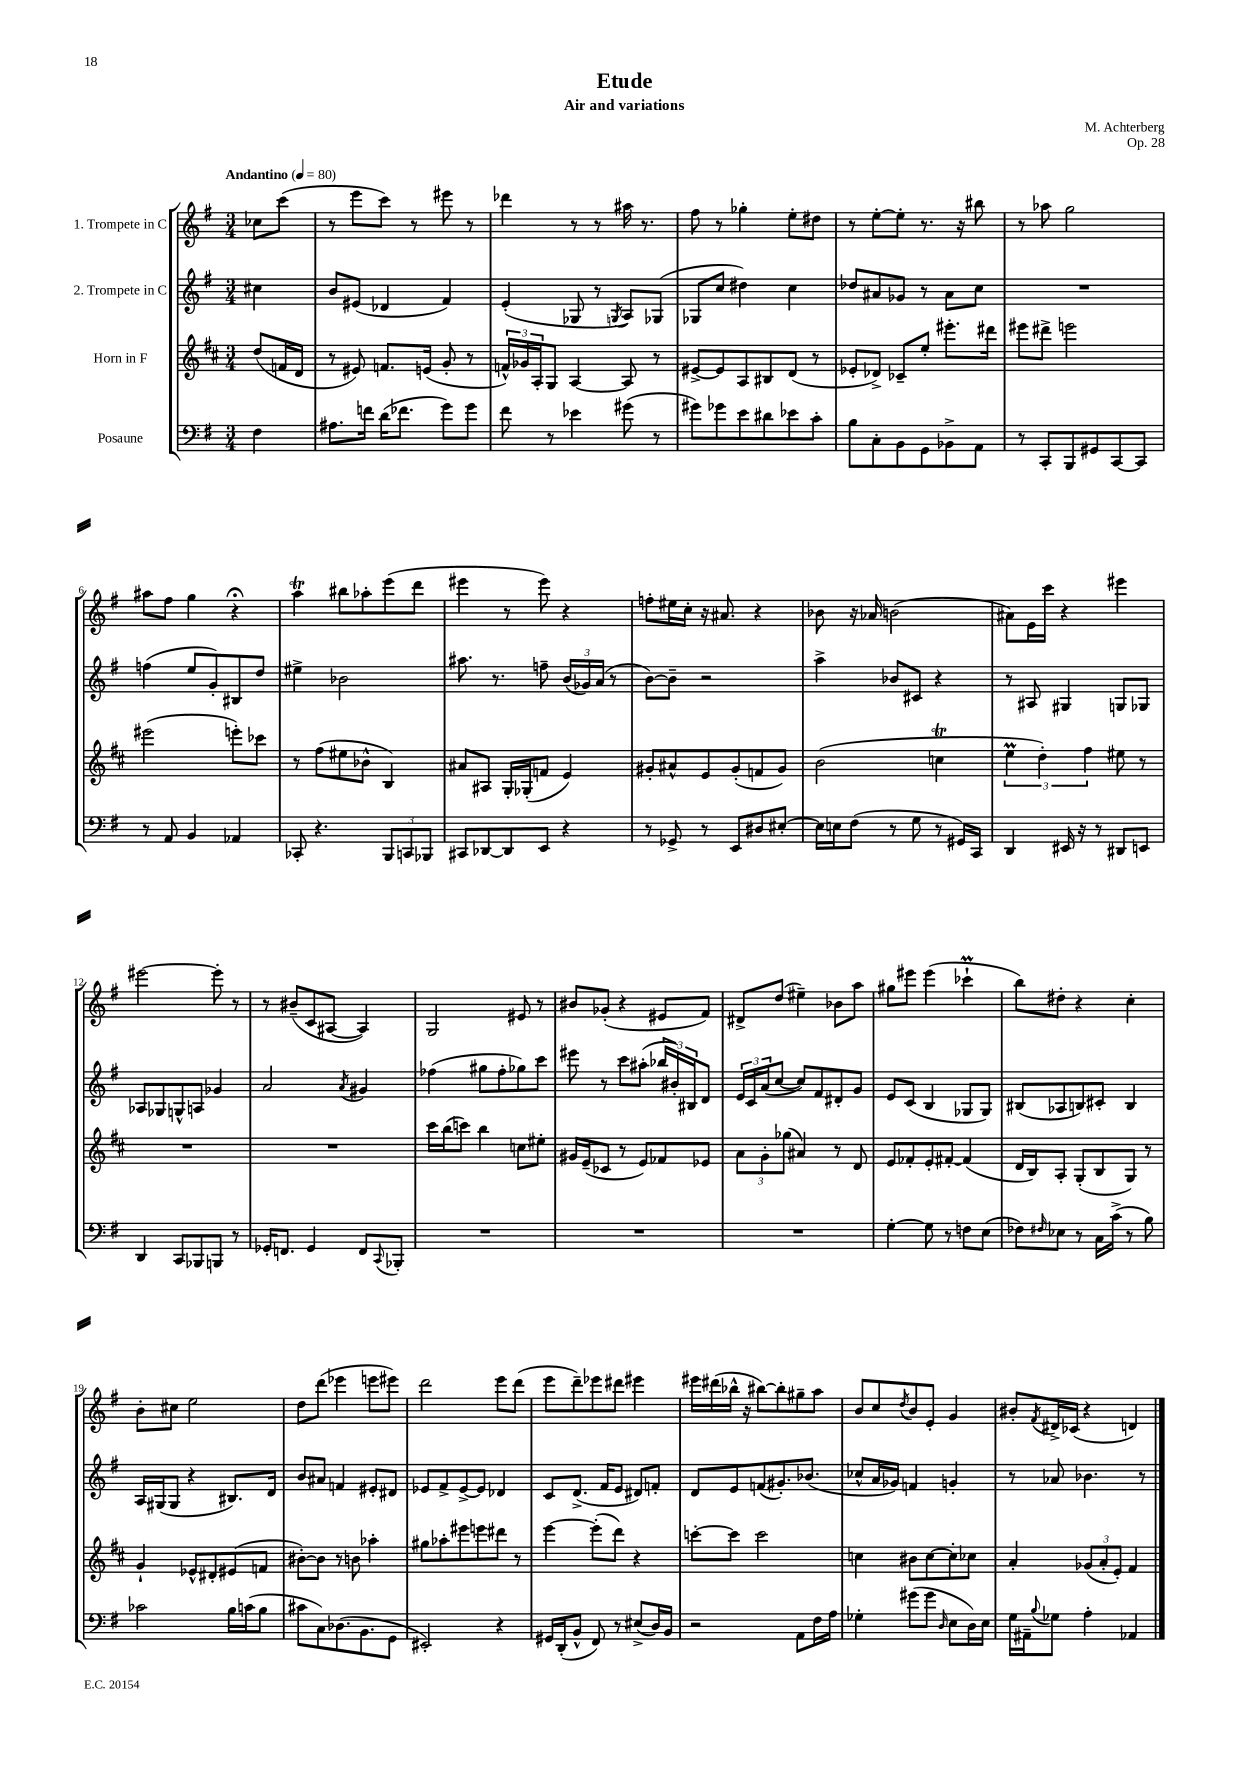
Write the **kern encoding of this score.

**kern	**kern	**kern	**kern
*staff4	*staff3	*staff2	*staff1
*clefF4	*clefG2	*clefG2	*clefG2
*k[f#]	*k[f#c#]	*k[f#]	*k[f#]
*M3/4	*M3/4	*M3/4	*M3/4
*MM80	*MM80	*MM80	*MM80
4F#	(8dd	4cc#	8cc-
.	16f	.	(8ccc
.	16d	.	.
=	=	=	=
8.A#	8r	8b	8r
.	8e#)	(8e#	8eee
16f	.	.	.
(16d	8.f	4d-	8ccc)
8.f-	.	.	.
.	.	.	8r
.	(16e	.	.
8g)	8g'	4f#)	8eee#
8g	8r	.	8r
=	=	=	=
8f#	24f^^)	(4e'	4ddd-
.	24g-	.	.
.	24A'	.	.
8r	8G	.	.
4e-	[4A	8G-	8r
.	.	8r	8r
.	.	8qG	.
(8g#	8A]	8A)	16aa#
.	.	.	8.r
8r	8r	(8G-	.
=	=	=	=
8g#)	[8e#^	8G-	8ff#
8g-	8e#]	8cc	8r
8e	8A	4dd#)	4gg-'
8d#	8B#	.	.
8e-	(8d	4cc	8ee'
8c'	8r	.	8dd#
=	=	=	=
8B	8e-'	8dd-	8r
8C'	8d-^)	8a#	[8ee'
8BB	8c-~	8g-	8ee']
8GG	8ee'	8r	8.r
8BB-^	8.eee#'	8a#	.
.	.	.	16r
8AA	.	8cc	8bb#
.	16ddd#	.	.
=	=	=	=
8r	8eee#	2.r	8r
8CC'	8ddd#^	.	8aa-
8BBB	2eee	.	2gg
8GG#	.	.	.
[8CC	.	.	.
8CC]	.	.	.
=	=	=	=
8r	(2eee#	(4ff	8aa#
8AA	.	.	8ff#
4BB	.	8ee	4gg
.	.	8g')	.
4AA-	8eee')	8B#	4r;
.	8ccc-	8dd	.
=	=	=	=
8CC-'	8r	4ee#^	4aa
4.r	(8ff#	.	.
.	8ee#	2b-	8bb#
.	8b-^^	.	8aa-'
12BBB	4B)	.	(8eee
12CC	.	.	.
.	.	.	8ddd
12BBB-	.	.	.
=	=	=	=
8CC#	8a#	8.aa#	4eee#
[8DD-	8A#	.	.
.	.	8.r	.
8DD-]	16G'	.	8r
.	(16G-'	.	.
8EE	8f	8ff~	8eee#)
4r	4e)	(24b	4r
.	.	24g-)	.
.	.	(24a	.
.	.	8r	.
=	=	=	=
8r	8g#'	[8b)	8ff'
8GG-^	8a#^^	8b~]	16ee#
.	.	.	16cc'
8r	8e	2r	16r
.	.	.	8.a#
8EE	(8g#'	.	.
8D#	8f	.	4r
[8E#'	8g#)	.	.
=	=	=	=
16E#]	(2b	4aa^	8b-
16E	.	.	.
(8F#	.	.	16r
.	.	.	16a-
8r	.	8b-	(2b
8G	.	8c#	.
8r	4cc	4r	.
16GG#)	.	.	.
16CC	.	.	.
=	=	=	=
4DD	6ee	8r	8a#)
.	.	8A#	16e
.	6dd')	.	.
.	.	.	16ccc
16EE#	.	4G#	4r
16r	.	.	.
.	6ff#	.	.
8r	.	.	.
8DD#	8ee#	8G	4eee#
8EE	8r	8G-	.
=	=	=	=
4DD	2.r	8A-	[2eee#
.	.	8G-	.
8CC	.	8G^^	.
8BBB-	.	8A	.
8BBB	.	4g-	8eee#']
8r	.	.	8r
=	=	=	=
16GG-'	2.r	2a	8r
8.FF	.	.	.
.	.	.	(8b#~
4GG-	.	.	8c
.	.	.	[8A#
.	.	8qa	.
8FF	.	4g#	4A#])
8qqCC	.	.	.
8BBB-'	.	.	.
=	=	=	=
2.r	16ccc#	(4ff-	2G
.	(16bb	.	.
.	8ccc)	.	.
.	4bb	8gg#	.
.	.	8ff-'	.
.	8cc	8gg-)	8e#
.	8ee#'	8ccc	8r
=	=	=	=
2.r	16g#	8eee#	8b#
.	(16e~	.	.
.	8c-	8r	(8g-'
.	8r	8ccc	4r
.	8e)	(8aa#'	.
.	8f-	24bb-	8e#
.	.	24b#')	.
.	.	24B#	.
.	8e-	8d	8f#)
=	=	=	=
2.r	12a	24e	8d#^
.	.	24c	.
.	12g'	(24a	.
.	.	[8cc	(8dd
.	(12gg-	.	.
.	4a#)	8cc])	4ee#~)
.	.	8f#	.
.	8r	8d#'	8b-
.	8d	8g	8aa
=	=	=	=
[4G'	8e	8e	8gg#
.	8f-'	(8c	8eee#
8G]	8e'	4B	(4eee#
8r	[8f#'	.	.
8F	(4f#]	8G-	4ccc-`
(8E	.	8G-)	.
=	=	=	=
8F-)	16d	(8B#	8bb)
.	16B)	.	.
16qqF#	.	.	.
8E-	8A'	8A-	8dd#'
8r	(8G'	8B)	4r
16C	8B	8c#'	.
(16c^	.	.	.
8r	8G)	4B	4cc'
8B)	8r	.	.
=	=	=	=
2c-	4g`	16A	8b'
.	.	(16G#	.
.	.	8G#	8cc#
.	8e-^^	4r	2ee
.	8d#'	.	.
16B	(8e#	8.B#)	.
(16c	.	.	.
8B	8f	.	.
.	.	16d	.
=	=	=	=
8c#	[8b#')	8b	8dd
8C)	8b#]	8a#	(8ddd
(8.D-	8r	4f	4eee-
.	8b	.	.
8.BB	.	.	.
.	4aa-'	8e#'	8eee
8GG	.	8d#	8eee#)
=	=	=	=
2EE#')	8gg#	8e-	2ddd
.	8aa-'	8f#^	.
.	8eee#	[8e-^	.
.	8eee	8e-]	.
4r	8ddd#	4d-	8eee
.	8r	.	(8ddd
=	=	=	=
16GG#	[4eee	8c	8eee
(16DD'	.	.	.
8BB^^	.	(8.d^	8ddd~)
8FF#)	(8eee']	.	8eee-
.	.	16f#	.
8r	8ddd)	8e	8ddd#
(8E#^	4r	8d#)	4eee#
16D)	.	8f'	.
16BB	.	.	.
=	=	=	=
2r	[8ccc'	8d	16eee#
.	.	.	(16ddd#
.	8ccc]	8e	16bb-^^
.	.	.	16r
.	2ccc	(8f	[8bb#)
.	.	8.g#')	8bb#']
8AA	.	.	8gg#~
.	.	(8.b-	.
16F#	.	.	8aa
16A	.	.	.
=	=	=	=
4G-'	4cc	8cc-^^	8b
.	.	16a	8cc
.	.	16g-)	.
.	.	.	8qdd
(8g#	8b#	4f	8b
8g#	[8cc	.	8e'
16qqD	.	.	.
8E	8cc']	4g'	4g
16D)	8cc-	.	.
16E	.	.	.
=	=	=	=
16G	4a'	8r	8b#'
16AA#~	.	.	.
8qqB	.	.	8qf#
8G-	.	8a-	16d#^
.	.	.	(16c-
4A'	(12g-	4.b-	4r
.	12a'	.	.
.	12e')	.	.
4AA-	4f#	.	4d)
.	.	8r	.
==	==	==	==
*-	*-	*-	*-
